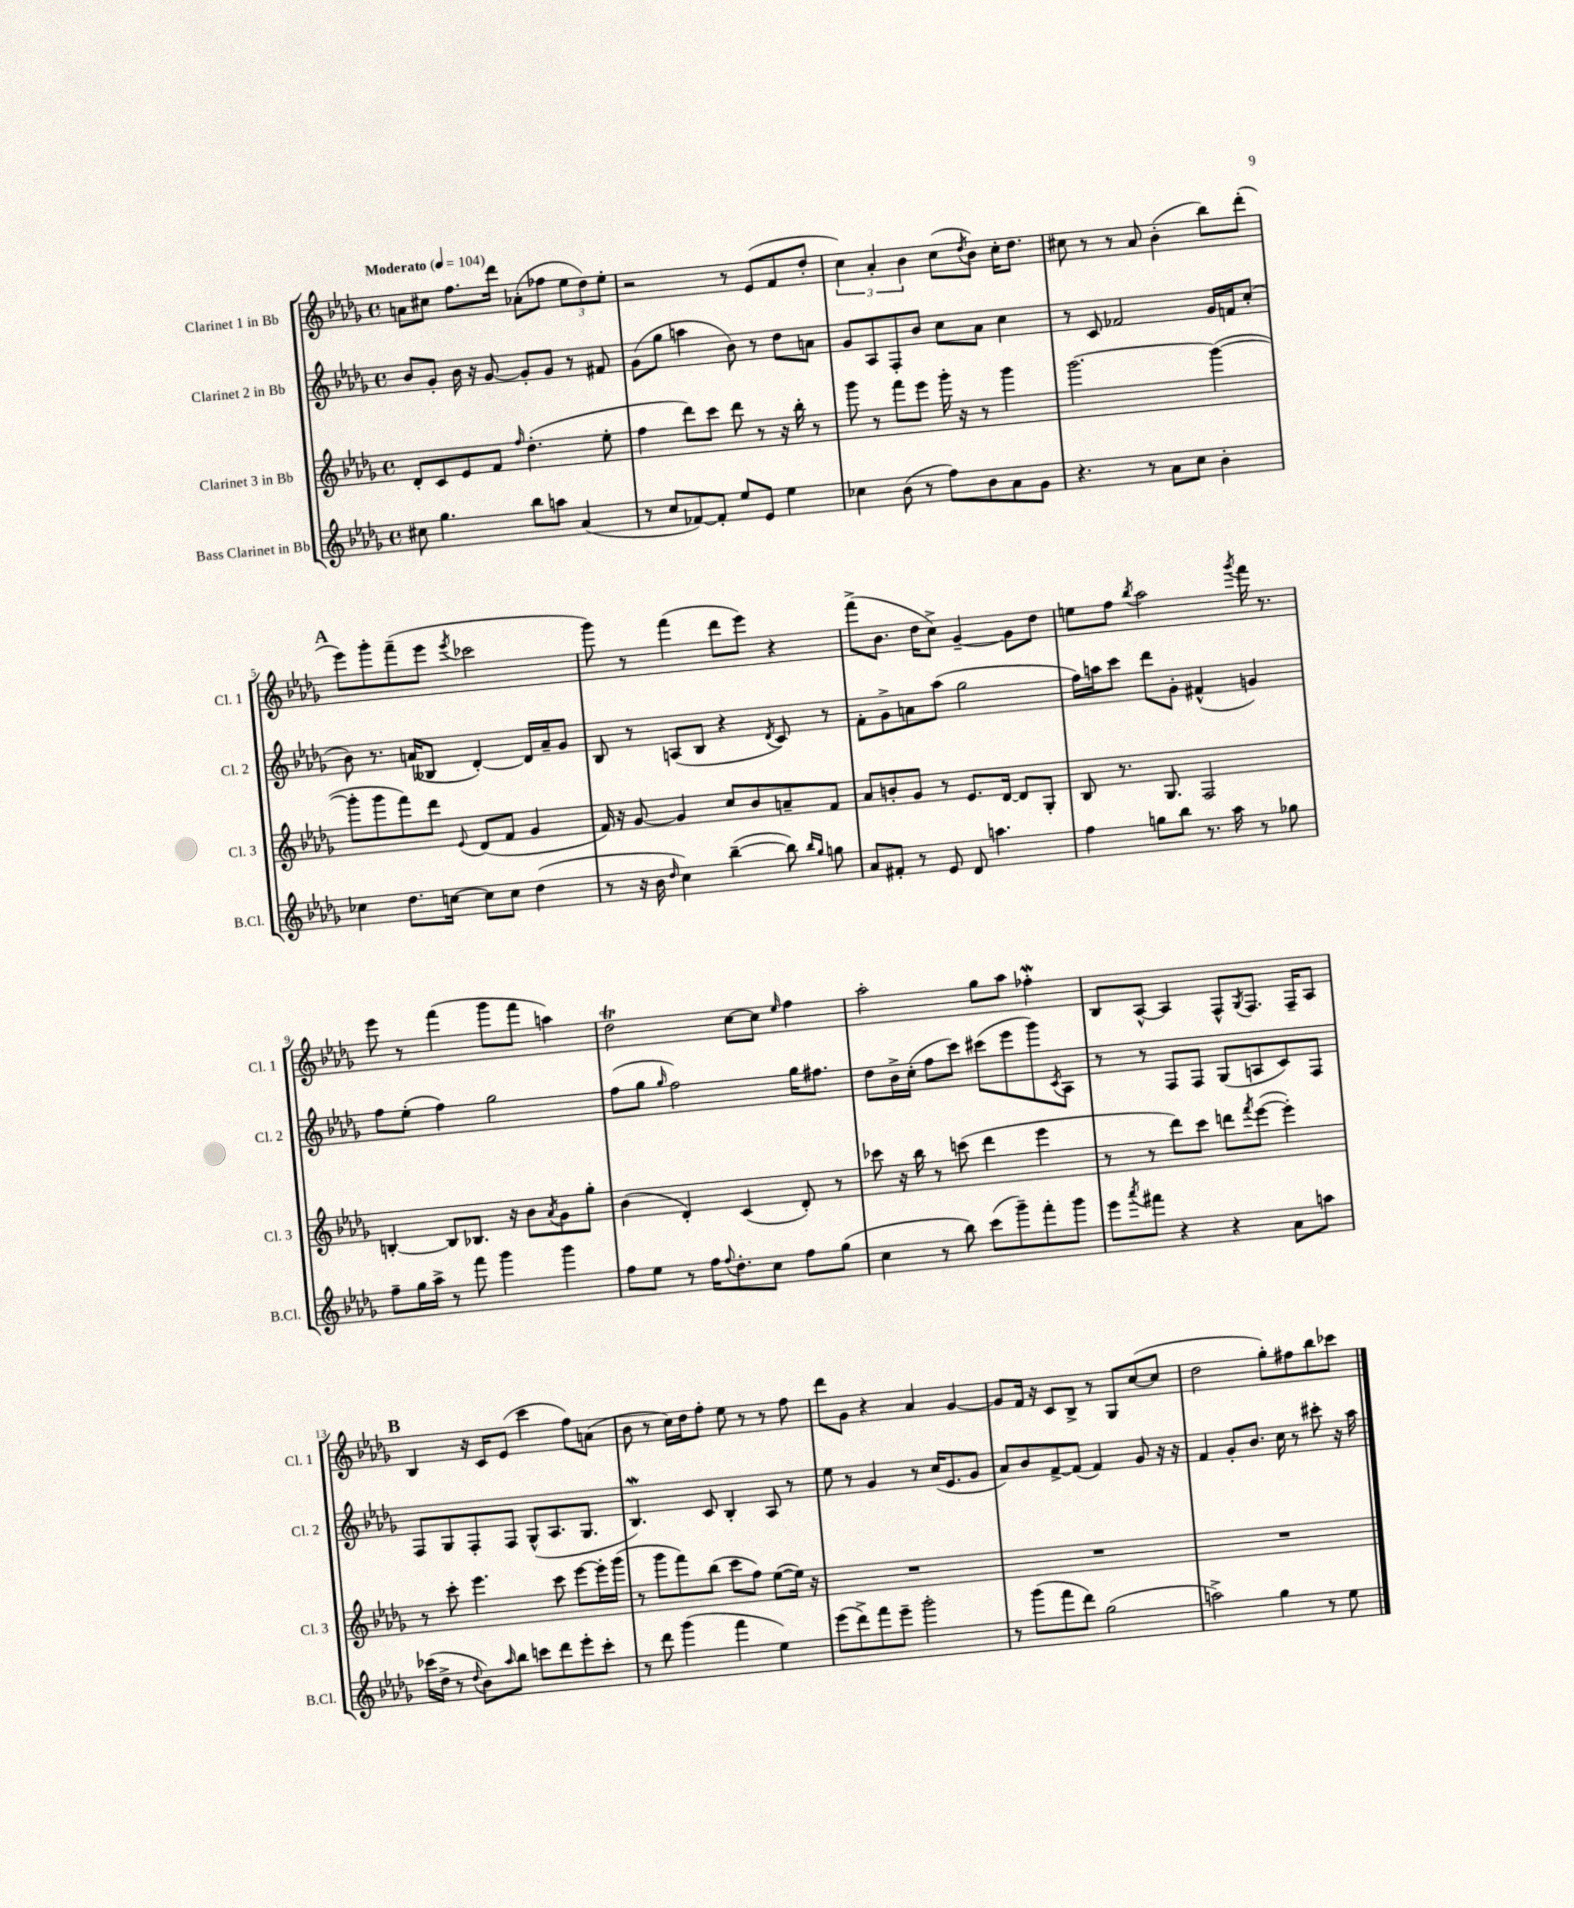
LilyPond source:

<<
\new StaffGroup <<
\new Staff = "s0" \with { instrumentName = "Clarinet 1 in Bb" shortInstrumentName = "Cl. 1" } {
    \clef treble \key des \major \defaultTimeSignature \time 4/4 \tempo "Moderato" 4 = 104
    a'8 cis''8 f''8. des'''16 aes'8-.( fes''8 \tuplet 3/2 { ees''8 des''8) ees''8-. } |
    r2 r8 ees'8( f'8 des''8-. |
    \tuplet 3/2 { c''4) aes'4-. bes'4 } c''8( \acciaccatura { des''8 } bes'8) c''16-. des''8. |
    cis''8 r8 r8 aes'8 bes'4-.( bes''8) des'''8-.( |
    \mark \markup { \bold "A" } ees'''8) ges'''8-. f'''8--( ees'''8 \acciaccatura { ees'''8 } ces'''2 |
    ges'''8) r8 f'''4( des'''8 ees'''8) r4 |
    f'''8->( bes'8. des''16 c''8->) ges'4~-- ges'8 des''8 |
    e''8 f''8 \acciaccatura { bes''8 } aes''2 \acciaccatura { ges'''8 } f'''16 r8. |
    ees'''8 r8 f'''4( ges'''8 f'''8 a''4) |
    des''2\trill c''8~ c''8 \grace { ees''16 } f''4 |
    aes''2-. ges''8 aes''8 fes''4-.\mordent |
    bes8 aes8~-^ aes4 f8-^ \acciaccatura { ges8 } f8. f16-- aes8 |
    \mark \markup { \bold "B" } bes4 r16 c'16 ees'8( c'''4 f''8) a'8( |
    bes'8 r8 c''16) des''16 f''8-. ees''8 r8 r8 f''8 |
    des'''8 ges'8 r4 aes'4 ges'4~ |
    ges'8 f'16 r16 c'8 bes8-> r8 ges8 c''8~( c''8 |
    des''2 ges''8-.) fis''8 bes''8 ces'''8 \bar "|." |
}
\new Staff = "s1" \with { instrumentName = "Clarinet 2 in Bb" shortInstrumentName = "Cl. 2" } {
    \clef treble \key des \major \defaultTimeSignature \time 4/4
    bes'8 ges'8-. bes'16 r16 ges'8~ ges'8-. ges'8 r8 fis'8 |
    ges'8( ges''8 a''4 bes'8) r8 des''8 a'8 |
    ges'8 aes8 f8-. bes'8 c''8 aes'8 c''4 |
    r8 c'8 fes'2 ges'16 f'16 c''8-.( |
    \mark \markup { \bold "A" } bes'8) r8. a'16( beses8 des'4~-.) des'16 a'16-- ges'8 |
    bes8 r8 a8( bes8 r4 \acciaccatura { des'8 } c'8) r8 |
    f'8-. ges'8-> a'8 aes''8( ges''2 |
    f''16) a''16 c'''8 des'''8 ges'8-. fis'4-^( g'4) |
    f''8 ees''8-.( f''4) ges''2 |
    f''8( ges''8 \grace { ges''16 } f''2) ges''16 fis''8. |
    des''8 bes'16-> c''16-.( f''8 c'''8) cis'''8( ees'''8 ges'''8) \acciaccatura { c'8 } aes8 |
    r8 r8 f8 f8 ges8( a8 c'8) f8 |
    \mark \markup { \bold "B" } f8 ges8 f8-. f8 ges8-^( aes8. ges8. |
    bes4.\mordent) c'8 bes4-. aes8 r8 |
    ees''8 r8 ges'4 r8 c''16( ees'8. ges'8 |
    aes'8) bes'8 f'8~-> f'8( f'4) ges'8 r16 r16 |
    f'4 ges'8-. bes'8. c''16 r8 cis'''8-. r16 aes''16 \bar "|." |
}
\new Staff = "s2" \with { instrumentName = "Clarinet 3 in Bb" shortInstrumentName = "Cl. 3" } {
    \clef treble \key des \major \defaultTimeSignature \time 4/4
    des'8-. c'8 ees'8 f'8 \grace { f''16 } des''4.-.( ees''8-. |
    f''4 des'''8) c'''8 des'''8 r8 r16 bes''16-. r8 |
    ges'''8 r8 f'''8 ees'''8 ges'''16-. r16 r8 ges'''4 |
    ges'''2.~ ges'''4~( |
    \mark \markup { \bold "A" } ges'''8-. ges'''8 f'''8) des'''8 \appoggiatura { ees'8 } des'8( f'8 ges'4 |
    f'16) r16 ges'8~ ges'4 c''8 bes'8 a'8-- f'8 |
    aes'8 b'8-. ges'8 r8 ees'8. des'16~ des'8 ges8-. |
    bes8 r8. ges8. f2 |
    b4~-. b8 bes8. r16 bes'8 \acciaccatura { aes'8 } ges'8 ges''8-. |
    bes'4( des'4-.) c'4( des'8-.) r8 |
    ces'''8 r16 bes''16 r8 c'''8( des'''4 ees'''4 |
    r8 r8 des'''8) c'''8 d'''8 \acciaccatura { f'''8 } ees'''8~( ees'''4-.) |
    \mark \markup { \bold "B" } r8 c'''8-. ees'''4. c'''8 ees'''8~ ees'''16-. ges'''16( |
    r8 ges'''8 f'''8) bes''8( c'''8 f''8) ees''8~( ees''16) r16 |
    R1 |
    R1 |
    R1 \bar "|." |
}
\new Staff = "s3" \with { instrumentName = "Bass Clarinet in Bb" shortInstrumentName = "B.Cl." } {
    \clef treble \key des \major \defaultTimeSignature \time 4/4
    cis''8 ges''4. bes''8 a''8 aes'4( |
    r8 c''8 fes'8~) fes'8-. ees''8 ees'8 ees''4 |
    ces''4 bes'8( r8 f''8) bes'8 aes'8 ges'8 |
    r4. r8 aes'8 c''8 bes'4-. |
    \mark \markup { \bold "A" } ces''4 des''8. c''16~ c''8 c''8 des''4( |
    r8 r16 bes'16 \grace { des''16 } c''4) bes''4~--( bes''8) \grace { bes''16 ges''16 } g''8 |
    aes'8 fis'8-. r8 ees'8 des'8 a''4. |
    f''4 g''8 bes''8 r8. aes''16 r8 ges''8 |
    f''8-- ges''16 aes''16-> r8 f'''8 ges'''4 ges'''4 |
    f''8 ees''8 r8 f''16 \appoggiatura { f''8 } des''8.-. c''8 f''8 ges''8( |
    c''4 r8 bes''8) c'''8( ges'''8--) f'''8-. ges'''8 |
    ees'''8 \acciaccatura { aes'''8 } fis'''8 r4 r4 aes'8 a''8 |
    \mark \markup { \bold "B" } ces'''16( des''16-> r8 \appoggiatura { des''8 } bes'8) \grace { aes''16 } bes''8 c'''8 des'''8 ees'''8-. c'''8-. |
    r8 des'''8 ges'''4( f'''4 ees''4) |
    ees'''8( des'''8->) f'''8 ees'''8-- ges'''2-. |
    r8 ges'''8( f'''8 des'''8) ges''2( |
    a''2->) ges''4 r8 ees''8 \bar "|." |
}
>>
>>
